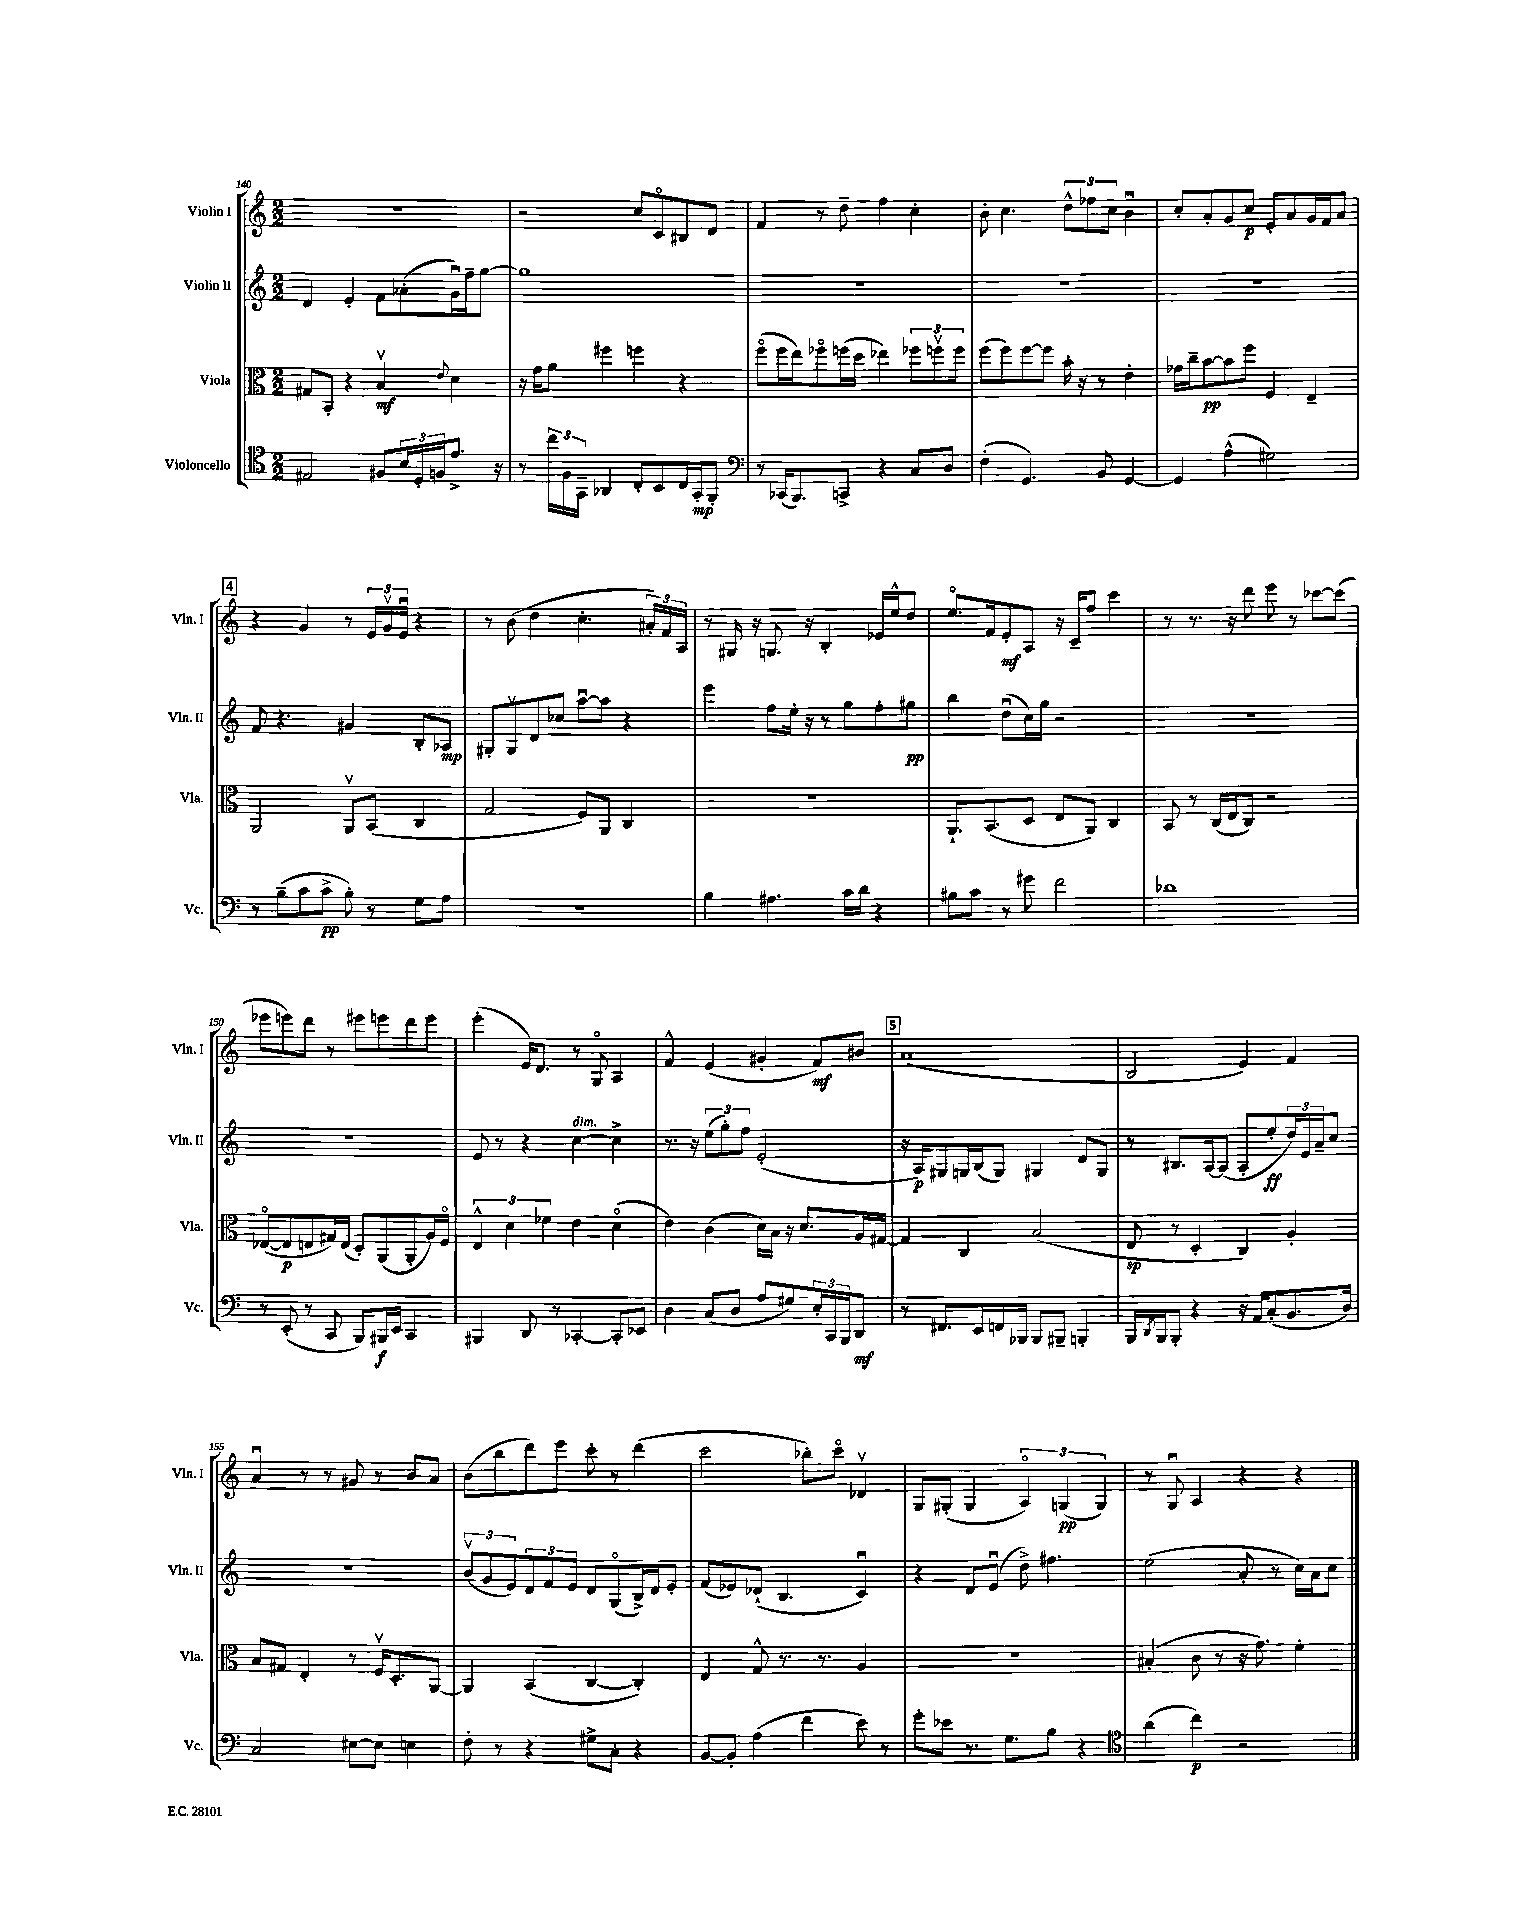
<<
\new StaffGroup <<
\new Staff = "s0" \with { instrumentName = "Violin I" shortInstrumentName = "Vln. I" } {
    \clef treble \key c \major \numericTimeSignature \time 2/2
    R1 |
    r2 c''8 c'8\flageolet bis8 d'8 |
    f'4 r8 d''8-- f''4 c''4-. |
    b'8-. c''4. \tuplet 3/2 { d''8-^ fes''8 c''8 } b'4\downbow |
    c''8-. a'8-. g'8 c''8\p e'8-. a'8 g'16 f'16 a'8 |
    \mark \markup { \box "4" } r4 g'4 r8 \tuplet 3/2 { e'16 g'16\upbow e'16\downbow } r4 |
    r8 b'8( d''4 c''4.-. \tuplet 3/2 { ais'16-.) f'16 a16 } |
    r8 gis16 r16 g8. r16 b4-. ees'16 e''16-^ d''8 |
    e''8.\flageolet f'16 e'8-.\mf a8 r16 c'16-- f''8 c'''4 |
    r8 r8. r16 d'''8 e'''8 r8 ces'''8~ ces'''8( |
    ees'''8 e'''8) d'''8 r8 eis'''8 e'''8 d'''8 e'''8 |
    e'''4-.( e'16) d'8. r8 g8\flageolet a4 |
    f'4-^ e'4( gis'4-. f'8\mf) bis'8 |
    \mark \markup { \box "5" } a'1( |
    b2 e'4) f'4 |
    a'4\downbow r8 r8 gis'8 r8 b'8 a'8 |
    b'8( b''8 d'''8) e'''8 c'''8-. r8 d'''4( |
    c'''2 bes''8-.) c'''8\flageolet des'4\upbow |
    g8 gis8-.( gis4 \tuplet 3/2 { a4\flageolet) g4\pp( g4) } |
    r8 g8\downbow a4 r4 r4 \bar "|." |
}
\new Staff = "s1" \with { instrumentName = "Violin II" shortInstrumentName = "Vln. II" } {
    \clef treble \key c \major \numericTimeSignature \time 2/2
    d'4 e'4-. f'8 aes'8-.( g'16\downbow) f''16-- g''8~ |
    g''1 |
    R1 |
    R1 |
    R1 |
    \mark \markup { \box "4" } f'8 r4. gis'4 b8-. aes8\mp |
    gis8-. gis8\upbow d'8 ces''8 a''8~\downbow a''8 r4 |
    e'''4 f''8 e''16-. r16 r8 g''8 f''8-. gis''8\pp |
    b''4 d''8\downbow( c''16) g''16 r2 |
    R1 |
    R1 |
    e'8 r8 r4 c''4~^\markup { \italic "dim." } c''4-> |
    r8. r16 \tuplet 3/2 { e''8( g''8-.) f''8 } e'2-.( |
    \mark \markup { \box "5" } r16 a16\p) gis8 g16 b16( g8) gis4 d'8 gis8 |
    r8 bis8. a16~ a8( a8-. e''8-.\ff \tuplet 3/2 { d''16) e'16 a'16-- } c''8 |
    r1 |
    \tuplet 3/2 { b'8\upbow( g'8 e'8) } \tuplet 3/2 { d'8 f'8 e'8 } d'8 g8\flageolet( b16->) d'16 e'8-. |
    f'8( ees'8) des'8-!( b4. c'4\downbow) |
    r4 d'8 e'8\downbow( d''8->) fis''4. |
    e''2( a'8-. r8 c''16) a'16 c''8 \bar "|." |
}
\new Staff = "s2" \with { instrumentName = "Viola" shortInstrumentName = "Vla." } {
    \clef alto \key c \major \numericTimeSignature \time 2/2
    gis8 b,8-. r4 b4\upbow\mf \appoggiatura { e'8 } d'4 |
    r16 g'16 a'8 fis''4 f''4 r4 |
    f''8\flageolet( f''16 e''16) fes''8\flageolet f''16( d''16 ees''4) \tuplet 3/2 { fes''8 f''8\upbow f''8 } |
    f''8( f''8) f''8~ f''8 b'16-. r16 r8 e'4-. |
    ges'16 c''16-- b'8~\pp b'8 f''8 f4 e4-- |
    \mark \markup { \box "4" } a,2 a,8\upbow b,8( c4 |
    g2 f8) a,8 c4 |
    R1 |
    a,8.-! b,8.( d8 e8 a,8) c4 |
    b,8 r8 c16( e16 c8) r2 |
    ees8~\flageolet( ees8\p e8 gis16) e16( d8-.) a,8( a,8-. a16) f16\flageolet |
    \tuplet 3/2 { e4-^ d'4 fes'4 } e'4 d'4\flageolet( |
    e'4) c'4( d'16) b16 r16 d'8. a16 gis16~ |
    \mark \markup { \box "5" } gis4 c4 b2( |
    e8\sp r8 d4-. c4) a4-. |
    b8 gis8 e4-. r8 f16\upbow d8.-. a,8~ |
    a,4 b,4( c4~ c4-.) |
    e4 g8-^ r8. r8. a4 |
    R1 |
    bis4-.( c'8 r8 r16 g'8.) f'4-. \bar "|." |
}
\new Staff = "s3" \with { instrumentName = "Violoncello" shortInstrumentName = "Vc." } {
    \clef tenor \key c \major \numericTimeSignature \time 2/2
    eis2 fis8 \tuplet 3/2 { b16 d16-. f16 } e'8.-> r16 |
    r8 \tuplet 3/2 { c''16 f16 g,16-- } aes,4 c8-. b,8 c16 g,16-.\mp f,8-. |
    \clef bass r8 ces,16( b,,8.) c,8-> r4 c8 d8 |
    f4-.( g,4.) b,8 g,4~ |
    g,4 a4-^( gis2) |
    \mark \markup { \box "4" } r8 b8--( c'8 c'8->\pp b8-.) r8 g8 a8 |
    R1 |
    b4 ais4. c'16 d'16 r4 |
    bis8 c'8 r8 gis'8 f'2 |
    des'1 |
    r8 e,8-.( r8 c,8 b,,8) bis,,16\f e,16 c,4 |
    bis,,4 d,8 r8 ces,4~-. ces,8-. ees,8 |
    d4 c8( d8 a8 gis8) \tuplet 3/2 { e16-. c,16 b,,16 } d,8\mf |
    \mark \markup { \box "5" } r8 fis,8. e,16 f,16 bes,,16 bes,,8 bis,,8-- b,,4-. |
    b,,16 \acciaccatura { d,8 } b,,16 b,,8-. r4 r16 a,16 c8-.( b,8. d16) |
    c2 eis8~ eis8 e4 |
    f8-. r8 r4 gis8-> c8-. r4 |
    b,8~ b,8-. a4( f'4 e'8) r8 |
    g'8-. ees'8 r8. g8. b8 r4 |
    \clef tenor a'4( c''4\p) r2 \bar "|." |
}
>>
>>
\layout { \context { \Score currentBarNumber = #140 } }
